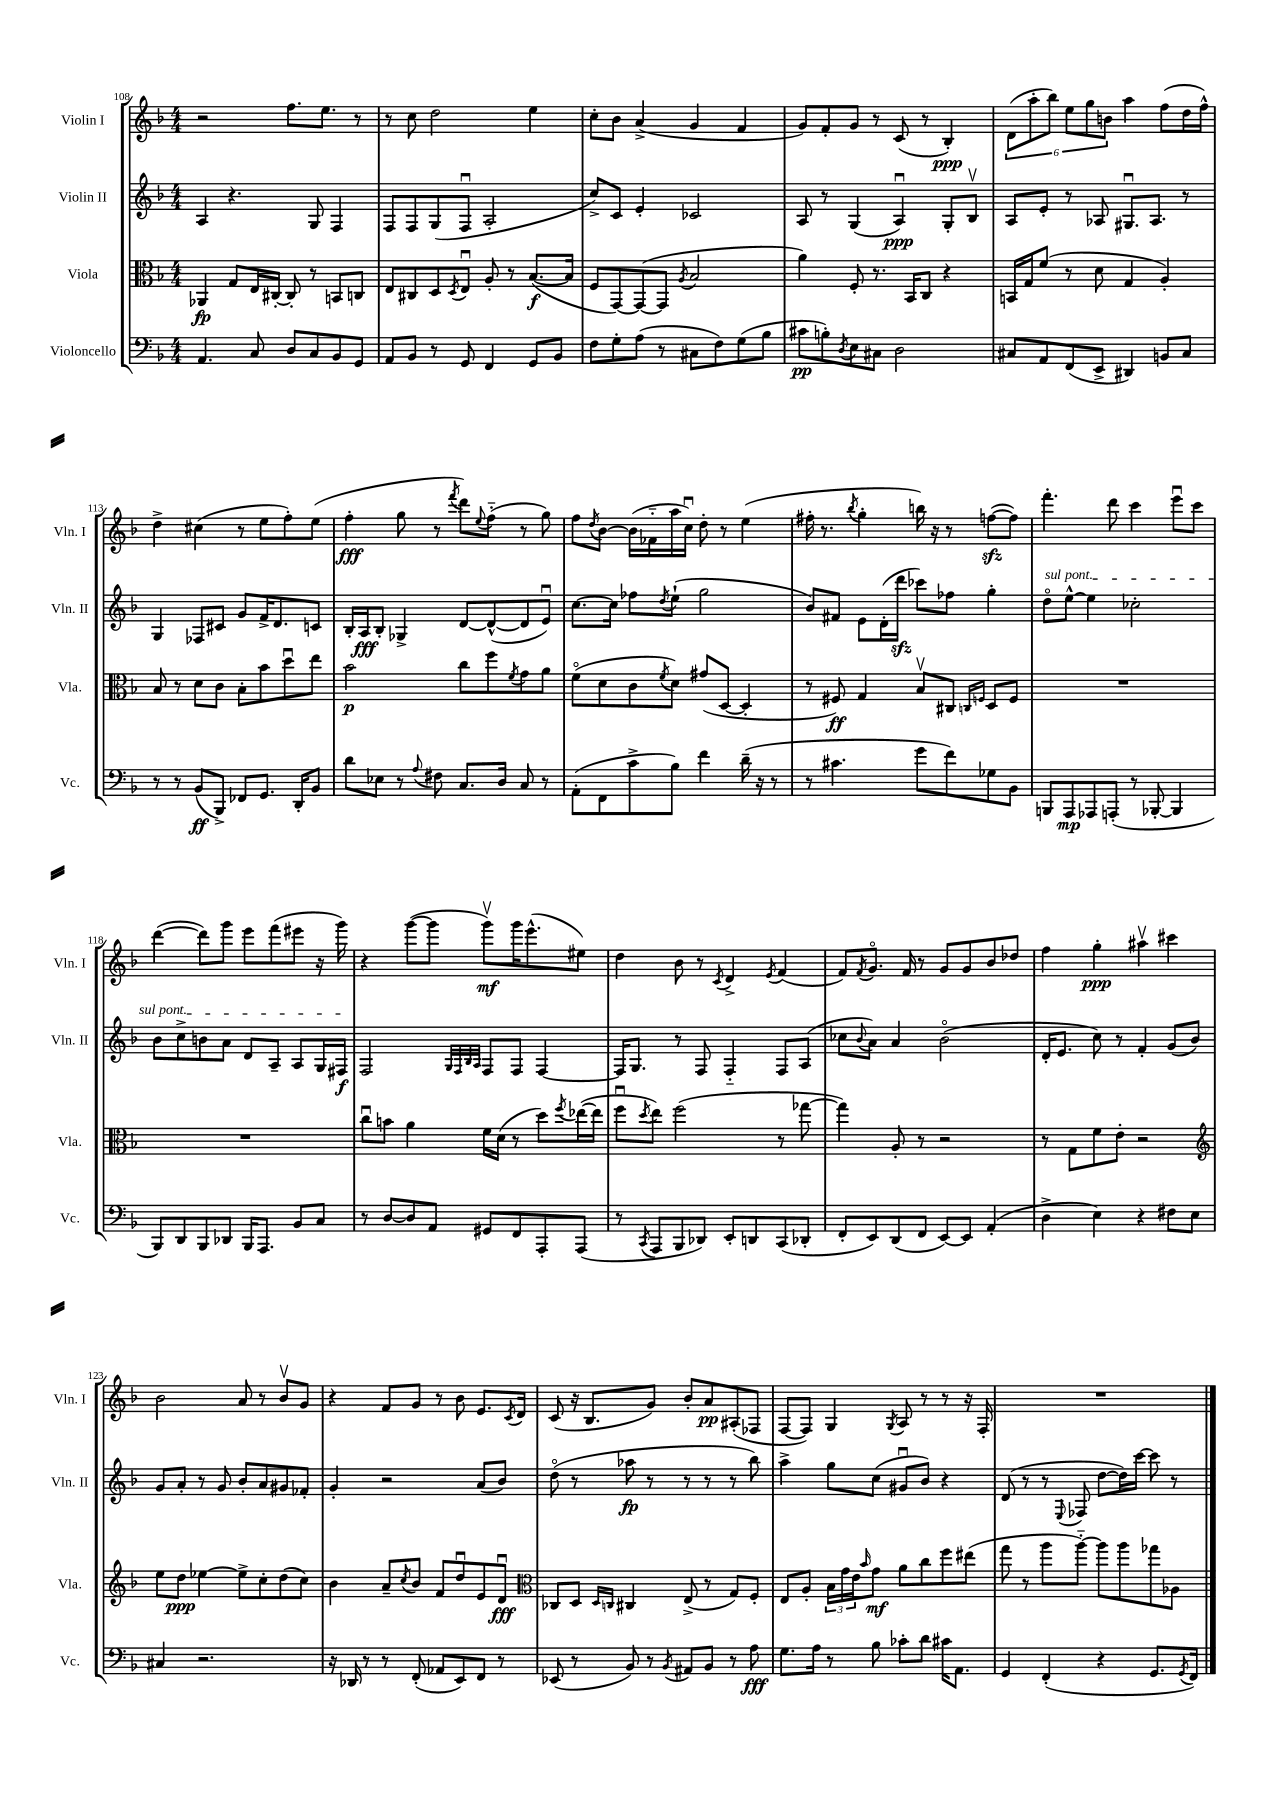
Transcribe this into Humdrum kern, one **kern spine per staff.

**kern	**kern	**kern	**kern
*staff4	*staff3	*staff2	*staff1
*clefF4	*clefC3	*clefG2	*clefG2
*k[b-]	*k[b-]	*k[b-]	*k[b-]
*M4/4	*M4/4	*M4/4	*M4/4
4.AA/	4AA-/	4A/	2r
.	8G/L	4.r	.
8C/	16E/L	.	.
.	[16C#'/JJ	.	.
8D/L	8C#'/]	.	8.ff\L
8C/	8r	8G/	.
.	.	.	8.ee\J
8BB-/	8BB/L	4F/	.
8GG/J	8C/J	.	8r
=	=	=	=
8AA/L	8E/L	8F/L	8r
8BB-/J	8C#/	8F/	8cc\
8r	8D/	(8G/	2dd\
.	8qD/	.	.
8GG/	8Eu/J	8Fu/J	.
4FF/	8A'/	2A'/	.
.	8r	.	.
8GG/L	([8.B-/L	.	4ee\
8BB-/J	.	.	.
.	16B-/]Jk	.	.
=	=	=	=
8F\L	8F/L	8cc^/L)	8cc'\L
8G'\	[8GG/)	8c/J	8b-\J
(8A\J	(8GG/_	4e'/	(4a^/
8r	8GG/]J	.	.
.	8qA/	.	.
8C#\L	2B-/	2c-/	4g/
8F\)	.	.	.
(8G\	.	.	4f/
8B-\J	.	.	.
=	=	=	=
8c#\L	4a\)	8A/	8g/L)
8B'\)	.	8r	8f'/
8qD/	.	.	.
8E\	8F'/	(4G/	8g/J
8C#\J	8.r	.	8r
2D\	.	4Au/)	(8c/
.	16BB-/LK	.	.
.	8C/J	.	8r
.	4r	8G'/L	4B-'/)
.	.	8B-v/J	.
=	=	=	=
8C#/L	16BB/LL	8A/L	(12d\L
.	16G/J	.	.
.	.	.	12aa'\
8AA/	(8f/J	8e'/J	.
.	.	.	12bb-\J)
(8FF/	8r	8r	12ee\L
.	.	.	12gg\
8EE^/J	8d\	8A-/	.
.	.	.	12b\J
4DD#/)	4G/	8.G#u/L	4aa\
.	.	8.A-/J	.
8BB/L	4A'/)	.	(8ff\L
8C#/J	.	8r	16dd\L
.	.	.	16ff^^\JJ)
=	=	=	=
8r	8B-/	4G/	4dd^\
8r	8r	.	.
(8BB-/L	8d\L	8F-/L	(4cc#\
8BBB-^/J)	8c\J	8c#/J	.
8FF-/L	8B-'\L	8g/L	8r
8.GG/J	8b-\	16f^/K	8ee\L
.	.	8.d/	.
.	8ddu\	.	8ff'\)
16DD'/LK	.	.	.
8BB-/J	8ee\J	8c/J	(8ee\J
=	=	=	=
8d\L	2b-\	16B-'/LL	4ff'\
.	.	16A/J	.
8E-\J	.	8B-'/J	.
8r	.	4G-^/	8gg\
8qqA/	.	.	.
8F#\	.	.	8r
.	.	.	8qfff/
8.C/L	8cc\L	[8d/L	8ddd\L)
.	.	.	8qqee/
.	8ff\	(8d^^/_	(8ff'~\J
16D/Jk	.	.	.
.	8qf/	.	.
8C/	8g\	8d/]	8r
8r	8a\J	8eu/J)	8gg\)
=	=	=	=
(8AA'\L	(8fo\L	[8.cc\L	8ff\L
.	.	.	8qdd/
8FF\	8d\	.	[8b-\J
.	.	16cc\]Jk	.
8c^\	8c\	8ff-\L	(16b-\]LL
.	.	.	16f-'~\
.	8qf/	8qdd/	.
8B-\J)	8d\J)	(8ee`\J	16aa\
.	.	.	16ccu\JJ)
4f\	(8g#/L	2gg\	8dd'\
.	[8D/J	.	8r
(16d~\	4D'/]	.	(4ee\
16r	.	.	.
8r	.	.	.
=	=	=	=
8r	8r	8b-/L)	16ff#'\
.	.	.	8.r
4.c#\	8F#/)	8f#/J	.
.	.	.	8qbb-/
.	4G/	8e\L	4gg'\
.	.	(16d'\L	.
.	.	16ddd\JJ	.
8g\L	8B-v/L	8ccc-\L)	16bb\)
.	.	.	16r
8f\)	8C#/J	8ff-\J	8r
.	16qqC/LL	.	.
.	16qqF/JJ	.	.
8G-\	8D/L	4gg'\	([8ff\L
8BB-\J	8F/J	.	8ff\]J)
=	=	=	=
8BBB/L	1r	8ddo\L	4.fff'\
8AAA/	.	[8ee^^\J	.
8AAA-/	.	4ee\]	.
(8AAA'/J	.	.	8ddd\
8r	.	2cc-'\	4ccc\
[8BBB-'/	.	.	.
4BBB-/]	.	.	8eeeu\L
.	.	.	8ccc\J
=	=	=	=
8BBB-/L)	1r	8b-\L	([4ddd\
8DD/	.	8cc^\	.
8BBB-/	.	8b\	8ddd\]L)
8DD-/J	.	8a\J	8ggg\J
16BBB-/LK	.	8d/L	8eee\L
8.AAA/J	.	.	.
.	.	8A~/J	(8fff\
8BB-/L	.	8A/L	8eee#\J
8C/J	.	16G/L	16r
.	.	16F#/JJ	16ggg\)
=	=	=	=
8r	8ccu\L	2F/	4r
[8D/L	8b\J	.	.
8D/]	4a\	.	([8ggg\L
8AA/J	.	.	8ggg\]J
.	.	32qqG/LLL	.
.	.	32qqF/	.
.	.	32qqB-/	.
.	.	32qqA/JJJ	.
8GG#/L	16f\LL	8F/L	8gggv\L)
.	(16d\JJ	.	.
8FF/	8r	8F/J	16ggg\K
.	.	.	(8.eee^^\
8AAA'/	8dd\L)	[4F/	.
.	8qff/	.	.
(8AAA/J	([16ee-\L	.	8ee#\J)
.	16ee-\]JJ	.	.
=	=	=	=
8r	8ffu\L	16F/]LK	4dd\
.	.	8.G/J	.
8qCC/	8qdd/	.	.
8AAA/L	8ee\J)	.	.
8BBB-/	(2ff\	8r	8b-\
8DD-/J)	.	8F/	8r
.	.	.	8qc/
8EE'/L	.	4F'~/	4d^/
8DD/	.	.	.
.	.	.	8qe/
(8CC/	8r	8F/L	(4f/
8DD-'/J	[8gg-\	(8A/J	.
=	=	=	=
8FF'/L	4gg-\])	8cc-\L	8f/L)
.	.	8qqb-/	8qf/
8EE/)	.	8a\J)	8.go/J
(8DD/	8A'/	4a/	.
.	.	.	16f/
8FF/J	8r	.	8r
[8EE/L)	2r	(2b-o\	8g/L
8EE/]J	.	.	8g/
(4AA'/	.	.	8b-/
.	.	.	8dd-/J
=	=	=	=
4D^\	8r	16d'/LK	4ff\
.	.	8.e/J	.
.	8G\L	.	.
4E\)	8f\	8cc\)	4gg'\
.	8e'\J	8r	.
4r	2r	4f'/	4aa#v\
8F#\L	.	(8g/L	4ccc#\
8E\J	.	8b-/J)	.
=	=	=	=
*	*clefG2	*	*
4C#/	8ee\L	8g/L	2b-\
.	8dd\J	8a'/J	.
2.r	[4ee-\	8r	.
.	.	8g/	.
.	8ee-^\]L	8b-'/L	8a/
.	8cc'\	8a/	8r
.	(8dd\	8g#/	8b-v/L
.	8cc\J)	8f-'/J	8g/J
=	=	=	=
16r	4b-\	4g'/	4r
16DD-/	.	.	.
8r	.	.	.
8r	8a~/L	2r	8f/L
.	8qcc/	.	.
(8FF'/	8b-/J	.	8g/J
8AA-/L	8f/L	.	8r
8EE/)	8ddu/	.	8b-\
8FF/J	8e/	(8a/L	8.e/L
8r	8du/J	8b-/J)	.
.	.	.	8qc/
.	.	.	16d/Jk
=	=	=	=
*	*clefC3	*	*
(8EE-/	8C-/L	(8ddo\	(8c/
8r	8D/J	8r	16r
.	.	.	8.B-/L
.	16qqD/LL	.	.
.	16qqC/JJ	.	.
8BB-/)	4C#/	8aa-\	.
8r	.	8r	8g/J)
8qBB-/	.	.	.
8AA#/L	(8E^/	8r	8b-'/L
8BB-/J	8r	8r	8a/
8r	8G/L)	8r	(8A#'/
8A\	8F'/J	8bb-\)	8F-/J
=	=	=	=
8.G\L	8E/L	4aa^\	[8F/L
.	8A'/J	.	8F/]J)
16A\Jk	.	.	.
8r	24B-\LL	8gg\L	4G/
.	24g\	.	.
.	24e\J	.	.
.	16qqb-/	.	.
8B-\	8g\J	(8cc\J	.
.	.	.	8qG/
8c-'\L	8a\L	8g#u/L	8A/
8d\J	8cc\	8b-/J)	8r
16c#\LK	8ff\	4r	8r
8.AA\J	.	.	.
.	(8ee#\J	.	16r
.	.	.	16F'/
=	=	=	=
4GG/	8gg\	(8d/	1r
.	8r	8r	.
(4FF'/	8aa\L	8r	.
.	.	8qqE/	.
.	[8aa'~\J)	8F-/	.
4r	8aa\]L	[8dd\L	.
.	8aa\	16dd\]L)	.
.	.	[16ccc\JJ	.
8.GG/L	8gg-\	8ccc\]	.
.	8A-\J	8r	.
8qGG/	.	.	.
16FF/Jk)	.	.	.
==	==	==	==
*-	*-	*-	*-
